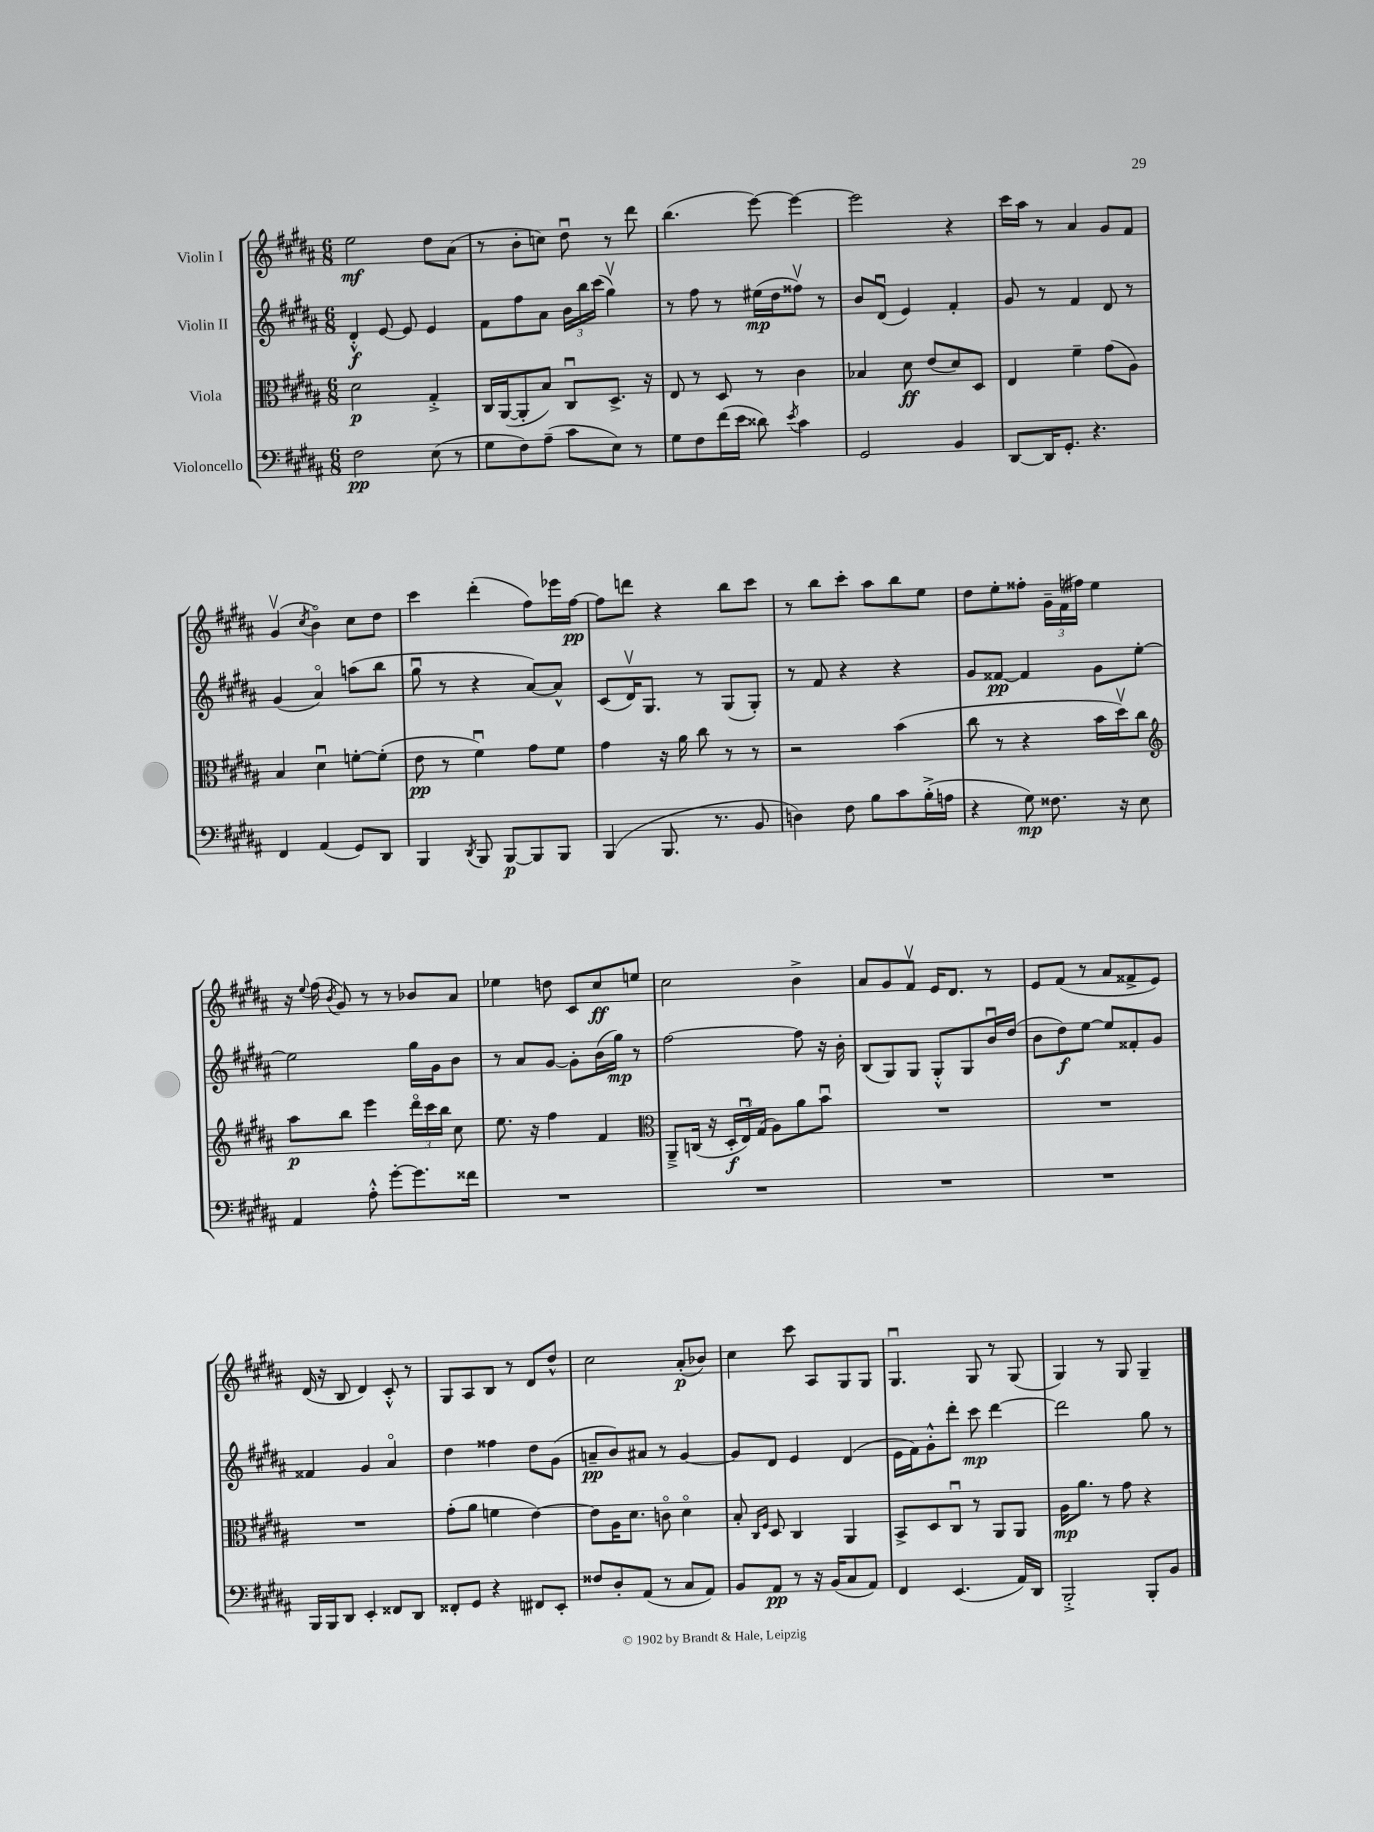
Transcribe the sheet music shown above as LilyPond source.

<<
\new StaffGroup <<
\new Staff = "s0" \with { instrumentName = "Violin I" } {
    \clef treble \key b \major \numericTimeSignature \time 6/8
    \autoBeamOff e''2\mf dis''8[ ais'8]( |
    r8 b'8[-. c''8]) dis''8\downbow r8 dis'''8 |
    b''4.( e'''8~) e'''4~ |
    e'''2 r4 |
    cis'''16[ ais''16] r8 ais'4 gis'8[ fis'8] |
    gis'4\upbow( \acciaccatura { cis''8 } b'4\flageolet) cis''8[ dis''8] |
    cis'''4 dis'''4-.( fis''8[) ees'''16 fis''16]~\pp |
    fis''8[ d'''8] r4 b''8[ cis'''8] |
    r8 b''8[ cis'''8]-. ais''8[ b''8 e''8] |
    dis''8[ e''8-. fisis''8]-. \tuplet 3/2 { gis'16[-- fis'16( fis''16]) } e''4 |
    r16 \appoggiatura { e''8 } fis''16( \acciaccatura { b'8 } gis'8) r8 r8 bes'8[ ais'8] |
    ees''4 d''8 cis'8[ cis''8\ff e''8] |
    cis''2 b'4-> |
    ais'8[ gis'8 fis'8]\upbow e'16[ dis'8.] r8 |
    e'8[ fis'8]( r8 ais'8[ fisis'8-> e'8]) |
    dis'16( r16 b8 dis'4) cis'8-.-^ r8 |
    gis8[ ais8 b8] r8 dis'8[ dis''8]-^ |
    cis''2 ais'8[-.\p( bes'8]) |
    cis''4 cis'''8 ais8[ gis8 gis8] |
    gis4.\downbow gis8 r8 gis8( |
    gis4) r8 gis8 gis4-- \bar "|." |
}
\new Staff = "s1" \with { instrumentName = "Violin II" } {
    \clef treble \key b \major \numericTimeSignature \time 6/8
    \autoBeamOff dis'4-.-^\f e'8~ e'8 e'4 |
    fis'8[ fis''8 ais'8] \tuplet 3/2 { b'16[ b''16 cis'''16]( } gis''4\upbow) |
    r8 fis''8 r8 eis''16[\mp( dis''16 fisis''8]\upbow) r8 |
    b'8[ dis'8]\downbow( e'4) fis'4-. |
    gis'8 r8 fis'4 dis'8 r8 |
    gis'4( ais'4\flageolet) a''8[( b''8] |
    gis''8\downbow r8 r4 ais'8[~) ais'8]-^ |
    cis'8[( dis'16\upbow) gis8.] r8 gis8[( gis8]-.) |
    r8 fis'8 r4 r4 |
    gis'8[ fisis'8]~\pp fisis'4 gis'8[ e''8]~-. |
    e''2 gis''16[ gis'16 b'8] |
    r8 ais'8[ gis'8]~ gis'8[-. b'16( gis''16]\mp) r8 |
    fis''2~ fis''8 r16 b'16-. |
    b8[( gis8) gis8] gis8[-.-^ gis8 b'16\downbow dis''16]( |
    b'8[ dis''8\f) e''8]~ e''8[ fisis'8-. gis'8] |
    fisis'4 gis'4 ais'4\flageolet |
    dis''4 fisis''4 dis''8[ gis'8]( |
    a'8[--\pp b'8) ais'8] r8 gis'4~ |
    gis'8[ dis'8] e'4 dis'4( |
    e'16[ fis'16) gis'8-.-^ dis'''8]-. cis'''8\mp dis'''4~ |
    dis'''2 gis''8 r8 \bar "|." |
}
\new Staff = "s2" \with { instrumentName = "Viola" } {
    \clef alto \key b \major \numericTimeSignature \time 6/8
    \autoBeamOff dis'2\p gis4-.-> |
    cis16[ ais,16~( ais,8-. b8]) cis8[\downbow dis8.]-> r16 |
    e8 r8 dis8 r8 cis'4 |
    bes4 dis'8\ff e'8[( dis'8) dis8] |
    e4 fis'4-- gis'8[( ais8]) |
    b4 dis'4\downbow f'8[~-. f'8]-.( |
    e'8\pp r8 fis'4\downbow) gis'8[ fis'8] |
    gis'4 r16 ais'16 cis''8 r8 r8 |
    r2 b'4( |
    cis''8 r8 r4 b'16[ dis''16\upbow) cis''8] |
    \clef treble ais''8[\p b''8] e'''4 \tuplet 3/2 { dis'''16[\flageolet cis'''16 b''16] } cis''8 |
    e''8. r16 fis''4 fis'4 |
    \clef alto ais,8[---> c16]( r16 \tuplet 3/2 { dis16[-.\f e16\downbow) gis16]( } ais8[) ais'8 b'8]\downbow |
    R2. |
    R2. |
    R2. |
    gis'8[-.( ais'8] f'4 e'4~) |
    e'8[ ais16 dis'8.] c'8\flageolet dis'4\flageolet |
    b8-. \grace { cis16[ fis16] } dis8 cis4 ais,4 |
    b,8[-> dis8 cis8]\downbow r8 ais,8[ ais,8] |
    ais16[\mp ais'8.] r8 gis'8 r4 \bar "|." |
}
\new Staff = "s3" \with { instrumentName = "Violoncello" } {
    \clef bass \key b \major \numericTimeSignature \time 6/8
    \autoBeamOff fis2\pp e8( r8 |
    gis8[ fis8) ais8]--( cis'8[ e8]) r8 |
    gis8[ fis8 fis'16( e'16] disis'8) \acciaccatura { e'8 } cis'4 |
    gis,2 b,4 |
    dis,8[~ dis,16 gis,8.]-. r4. |
    fis,4 ais,4( gis,8[) dis,8] |
    b,,4 \acciaccatura { dis,8 } b,,8 b,,8[~\p b,,8 b,,8] |
    b,,4( b,,8. r8. b,8 |
    d4) fis8 b8[ cis'8 b16-.->( a16] |
    r4 gis8\mp) fisis8. r16 e8 |
    ais,4 ais8-.-^ gis'8[~-. gis'8. fisis'16] |
    R2. |
    R2. |
    R2. |
    R2. |
    b,,16[ b,,16 dis,8] e,4-. fisis,8[ dis,8] |
    fisis,8[-. gis,8] r4 fis,8[ e,8]-. |
    fisis8[ dis8-. ais,8]( r8 cis8[ ais,8]) |
    b,8[ ais,8]\pp r8 r16 b,16[( cis8 ais,8]) |
    fis,4 e,4.( ais,16[) dis,16] |
    b,,2-.-> b,,8[-. b,8] \bar "|." |
}
>>
>>
\layout { \context { \Score \remove "Bar_number_engraver" } }
